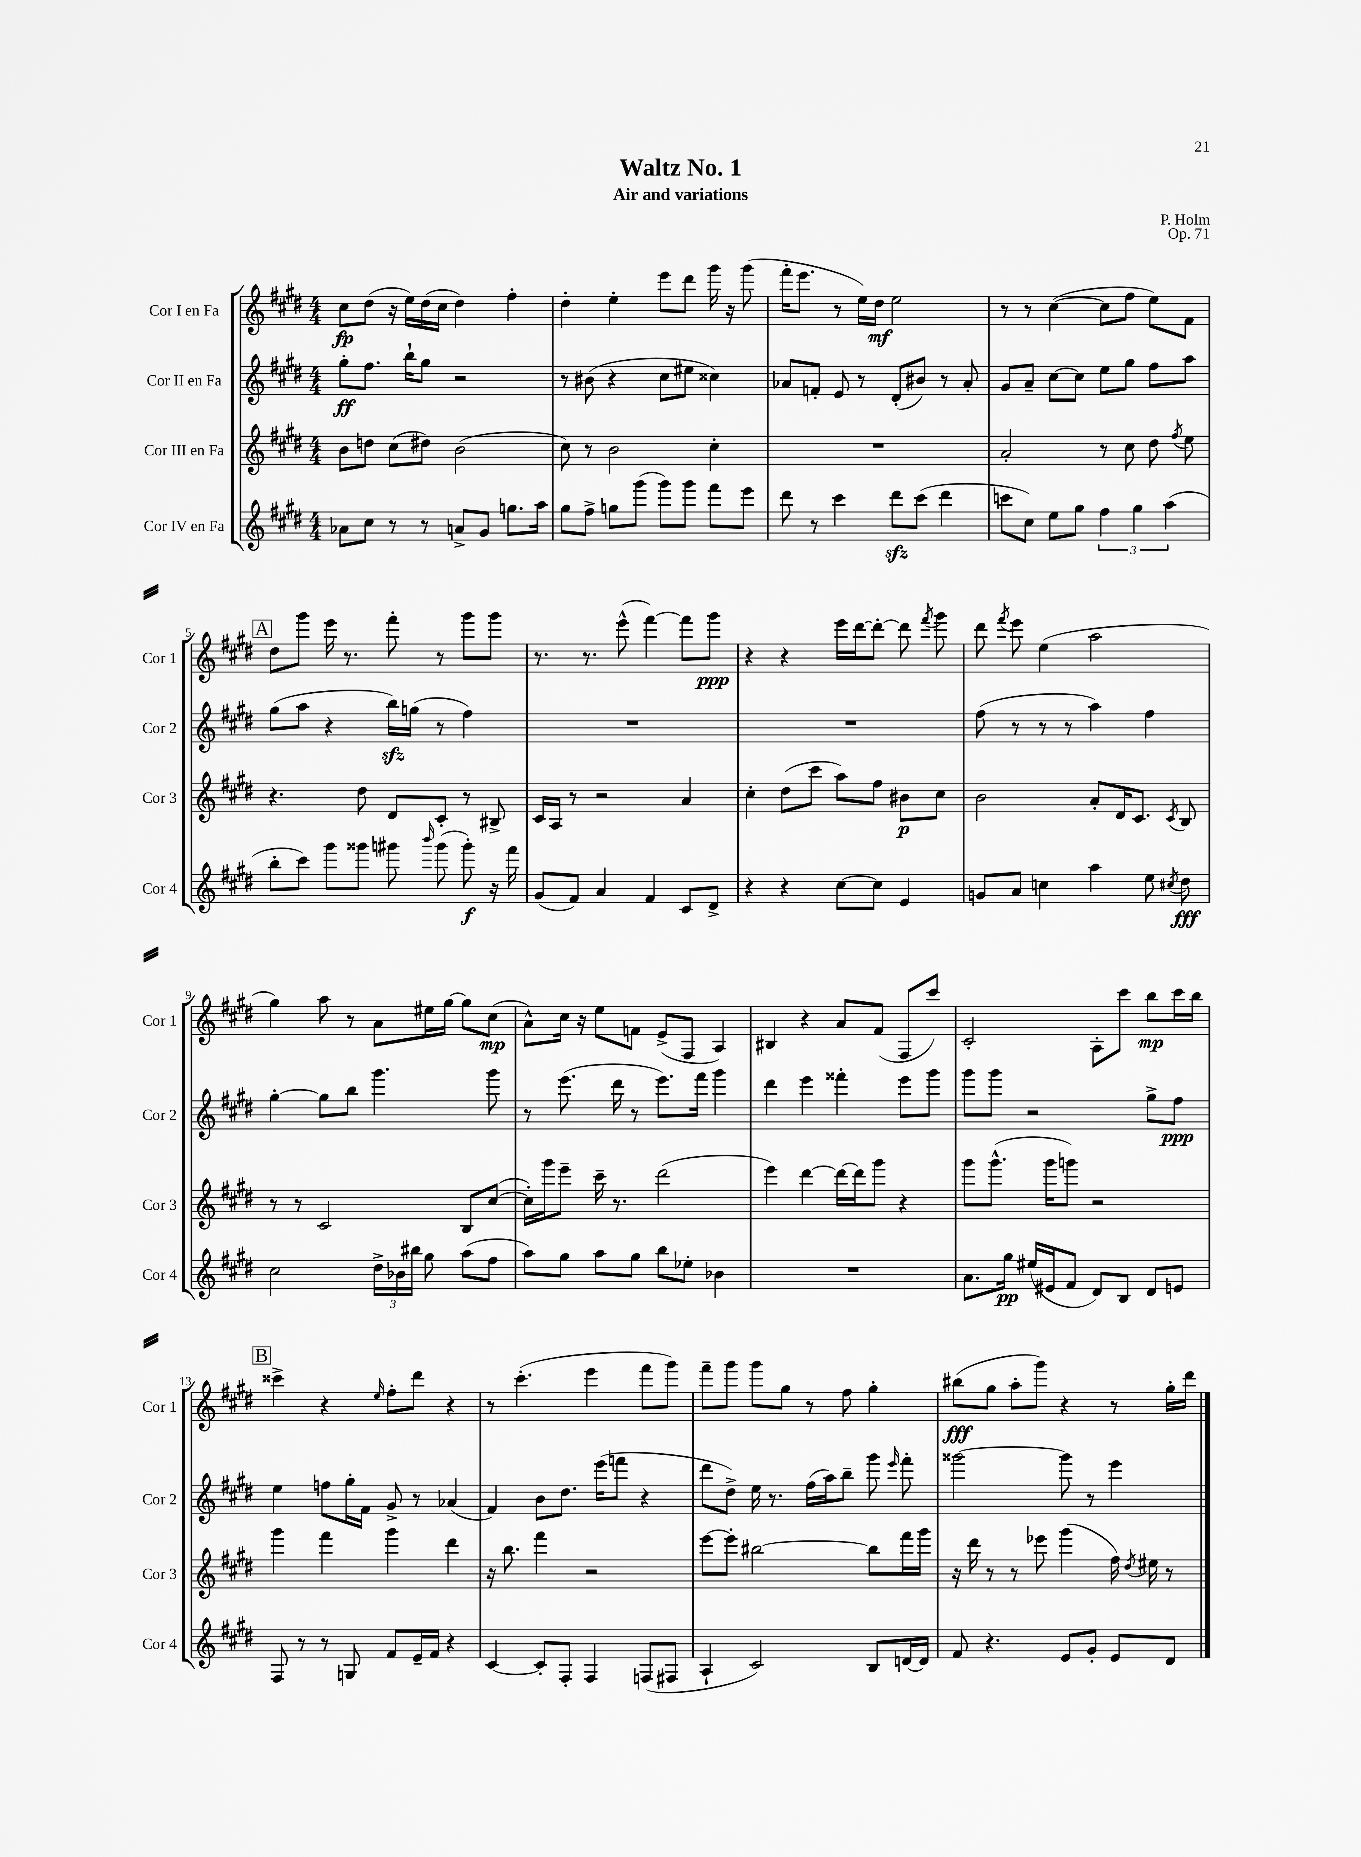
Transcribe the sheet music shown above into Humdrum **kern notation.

**kern	**dynam	**kern	**dynam	**kern	**dynam	**kern	**dynam
*part4	*part4	*part3	*part3	*part2	*part2	*part1	*part1
*staff4	*staff4	*staff3	*staff3	*staff2	*staff2	*staff1	*staff1
*I"Cor IV en Fa	*	*I"Cor III en Fa	*	*I"Cor II en Fa	*	*I"Cor I en Fa	*
*I'Cor 4	*	*I'Cor 3	*	*I'Cor 2	*	*I'Cor 1	*
*clefG2	*	*clefG2	*	*clefG2	*	*clefG2	*
*k[f#c#g#d#]	*	*k[f#c#g#d#]	*	*k[f#c#g#d#]	*	*k[f#c#g#d#]	*
*M4/4	*	*M4/4	*	*M4/4	*	*M4/4	*
=1	=1	=1	=1	=1	=1	=1	=1
8a-X\L	.	8b\L	.	8gg#'\L	ff	8cc#\L	fp
8cc#\J	.	8ddn\J	.	8.ff#\J	.	(8dd#\J	.
8r	.	(8cc#\L	.	.	.	16r	.
.	.	.	.	16bb`\KL	.	16ee\LL)	.
8r	.	8dd#X\J)	.	8gg#\J	.	(16dd#\	.
.	.	.	.	.	.	16cc#\JJ	.
8an^/L	.	(2b\	.	2r	.	4dd#\)	.
8g#/J	.	.	.	.	.	.	.
8.ggn\L	.	.	.	.	.	4ff#'\	.
16aa\Jk	.	.	.	.	.	.	.
=2	=2	=2	=2	=2	=2	=2	=2
8gg#\L	.	8cc#\)	.	8r	.	4dd#'\	.
8ff#^\J	.	8r	.	(8b#X\	.	.	.
8ggn\L	.	2b\	.	4r	.	4ee'\	.
(8ggg#\J	.	.	.	.	.	.	.
8ggg#\L)	.	.	.	8cc#\L	.	8eee\L	.
8ggg#\J	.	.	.	8ee#X\J	.	8ddd#\J	.
8fff#\L	.	4cc#'\	.	4cc##X\)	.	16ggg#\	.
.	.	.	.	.	.	16r	.
8eee\J	.	.	.	.	.	(8ggg#\	.
=3	=3	=3	=3	=3	=3	=3	=3
8ddd#\	.	1r	.	8a-X/L	.	16fff#'\KL	.
.	.	.	.	.	.	8.eee\J	.
8r	.	.	.	8fn'/J	.	.	.
4ccc#\	.	.	.	8e/	.	8r	.
.	.	.	.	8r	.	16ee\LL)	.
.	.	.	.	.	.	16dd#\JJ	mf
8ddd#zz\L	.	.	.	(8d#'/L	.	2ee\	.
(8ccc#\J	.	.	.	8b#X/J)	.	.	.
4ddd#\	.	.	.	8r	.	.	.
.	.	.	.	8a-'/	.	.	.
=4	=4	=4	=4	=4	=4	=4	=4
8cccn\L	.	2a'/	.	8g#/L	.	8r	.
8cc#\J)	.	.	.	8a~/J	.	8r	.
8ee\L	.	.	.	[8cc#\L	.	([4cc#\	.
8gg#\J	.	.	.	8cc#\J]	.	.	.
6ff#\	.	8r	.	8ee\L	.	8cc#\L]	.
.	.	8cc#\	.	8gg#\J	.	8ff#\J	.
6gg#\	.	.	.	.	.	.	.
.	.	8dd#\	.	8ff#\L	.	8ee\L)	.
(6aa\	.	.	.	.	.	.	.
.	.	8qff#/	.	.	.	.	.
.	.	8ee\	.	8aa\J	.	8f#\J	.
!!LO:LB:g=z
!!LO:REH:place=s1:t=A
=5	=5	=5	=5	=5	=5	=5	=5
8bb'\L	.	4.r	.	(8gg#\L	.	8dd#\L	.
8ccc#\J)	.	.	.	8aa\J	.	8ggg#\J	.
8ggg#\L	.	.	.	4r	.	16eee\	.
.	.	.	.	.	.	8.r	.
8ggg##X\J	.	8dd#\	.	.	.	.	.
8ggg#X\	.	8d#/L	.	16bbzz\LL)	.	8fff#'\	.
.	.	.	.	(16ggn\JJ	.	.	.
16qqbbb/	.	.	.	.	.	.	.
(8ggg#\	.	8c#'/J	.	8r	.	8r	.
8ggg#'\)	f	8r	.	4ff#\)	.	8ggg#\L	.
16r	.	8B#X^/	.	.	.	8ggg#\J	.
16fff#\	.	.	.	.	.	.	.
=6	=6	=6	=6	=6	=6	=6	=6
(8g#/L	.	16c#/LL	.	1r	.	8.r	.
.	.	16A/JJ	.	.	.	.	.
8f#/J)	.	8r	.	.	.	.	.
.	.	.	.	.	.	8.r	.
4a/	.	2r	.	.	.	.	.
.	.	.	.	.	.	(8eee^^\	.
4f#/	.	.	.	.	.	[4fff#\)	.
8c#/L	.	4a/	.	.	.	8fff#\L]	.
8d#^/J	.	.	.	.	.	8ggg#\J	ppp
=7	=7	=7	=7	=7	=7	=7	=7
4r	.	4cc#'\	.	1r	.	4r	.
4r	.	(8dd#\L	.	.	.	4r	.
.	.	8ccc#\J	.	.	.	.	.
[8cc#\L	.	8aa\L)	.	.	.	16eee\LL	.
.	.	.	.	.	.	[16ddd#\J	.
8cc#\J]	.	8ff#\J	.	.	.	8ddd#'\J_	.
4e/	.	8b#X\L	p	.	.	8ddd#\]	.
.	.	.	.	.	.	8qfff#/	.
.	.	8cc#\J	.	.	.	8ggg#\	.
=8	=8	=8	=8	=8	=8	=8	=8
8gn/L	.	2b\	.	(8ff#\	.	8ddd#\	.
.	.	.	.	.	.	8qfff#/	.
8a/J	.	.	.	8r	.	8eee\	.
4ccn\	.	.	.	8r	.	(4ee\	.
.	.	.	.	8r	.	.	.
4aa\	.	8a'/L	.	4aa\)	.	2aa\	.
.	.	16d#/K	.	.	.	.	.
.	.	8.c#/J	.	.	.	.	.
8ee\	.	.	.	4ff#\	.	.	.
8qcc#X/	.	8qc#/	.	.	.	.	.
8dd#\	fff	8B/	.	.	.	.	.
!!LO:LB:g=z
=9	=9	=9	=9	=9	=9	=9	=9
2cc#\	.	8r	.	[4gg#'\	.	4gg#\)	.
.	.	8r	.	.	.	.	.
.	.	2c#/	.	8gg#\L]	.	8aa\	.
.	.	.	.	8bb\J	.	8r	.
24dd#^\LL	.	.	.	4.ggg#\	.	8a\L	.
24b-X\	.	.	.	.	.	.	.
24bb#X\JJ	.	.	.	.	.	.	.
8gg#\	.	.	.	.	.	16ee#X\L	.
.	.	.	.	.	.	[16gg#\JJ	.
(8aa\L	.	8B/L	.	.	.	8gg#\L]	.
8ff#\J	.	([8cc#/J	.	8ggg#\	.	(8cc#\J	mp
=10	=10	=10	=10	=10	=10	=10	=10
8aa\L)	.	16cc#'\LL])	.	8r	.	8a^^\L)	.
.	.	16ggg#\J	.	.	.	.	.
8gg#\J	.	8eee~\J	.	(8.eee\	.	16cc#\Jk	.
.	.	.	.	.	.	16r	.
8aa\L	.	16ccc#~\	.	.	.	8ee\L	.
.	.	8.r	.	16ddd#\	.	.	.
8gg#\J	.	.	.	8r	.	8fn\J	.
8bb\L	.	(2ddd#\	.	8.eee\L)	.	(8e^/L	.
8ee-X'\J	.	.	.	.	.	8F#/J	.
.	.	.	.	16fff#\Jk	.	.	.
4b-X\	.	.	.	4ggg#\	.	4A/)	.
=11	=11	=11	=11	=11	=11	=11	=11
1r	.	4eee\)	.	4ddd#\	.	4B#X/	.
.	.	[4ddd#\	.	4eee\	.	4r	.
.	.	16ddd#\LL_	.	4fff##X'\	.	8a/L	.
.	.	16ddd#\J]	.	.	.	.	.
.	.	8ggg#\J	.	.	.	(8f#/J	.
.	.	4r	.	8eee\L	.	8F#/L	.
.	.	.	.	8ggg#\J	.	8ccc#/J)	.
=12	=12	=12	=12	=12	=12	=12	=12
8.a\L	.	8ggg#\L	.	8ggg#\L	.	2c#'/	.
.	.	(8.ggg#^^\J	.	8ggg#\J	.	.	.
16gg#\Jk	pp	.	.	.	.	.	.
(16ee#X/LL	.	.	.	2r	.	.	.
16e#X/J	.	16ggg#\KL	.	.	.	.	.
8f#/J	.	8gggn\J)	.	.	.	.	.
8d#/L)	.	2r	.	.	.	8A'\L	.
8B/J	.	.	.	.	.	8ccc#\J	.
8d#/L	.	.	.	8gg#^\L	.	8bb\L	mp
8en/J	.	.	.	8ff#\J	ppp	16ccc#\L	.
.	.	.	.	.	.	16bb\JJ	.
!!LO:LB:g=z
!!LO:REH:place=s1:t=B
=13	=13	=13	=13	=13	=13	=13	=13
8F#/	.	4ggg#\	.	4ee\	.	4ccc##X^\	.
8r	.	.	.	.	.	.	.
8r	.	4fff#\	.	8ffn\L	.	4r	.
8Gn/	.	.	.	16gg#'\L	.	.	.
.	.	.	.	16f#\JJ	.	.	.
.	.	.	.	.	.	16qqee/	.
8f#/L	.	4ggg#\	.	8g#^/	.	8ff#'\L	.
16e~/L	.	.	.	8r	.	8ddd#\J	.
16f#/JJ	.	.	.	.	.	.	.
4r	.	4ddd#\	.	(4a-X/	.	4r	.
=14	=14	=14	=14	=14	=14	=14	=14
[4c#/	.	16r	.	4f#/)	.	8r	.
.	.	8.bb\	.	.	.	.	.
.	.	.	.	.	.	(4.ccc#'\	.
8c#'/L]	.	4fff#\	.	8b\L	.	.	.
8F#'/J	.	.	.	8.dd#\J	.	.	.
4F#/	.	2r	.	.	.	4eee\	.
.	.	.	.	(16eee\KL	.	.	.
.	.	.	.	8fffn\J	.	.	.
(8Fn/L	.	.	.	4r	.	8fff#\L	.
8F#X/J	.	.	.	.	.	8ggg#\J)	.
=15	=15	=15	=15	=15	=15	=15	=15
4A`/	.	[8eee\L	.	8ddd#\L	.	8fff#~\L	.
.	.	8eee'\J]	.	8dd#^\J)	.	8ggg#\J	.
2c#/)	.	[2bb#X\	.	16ee\	.	8ggg#\L	.
.	.	.	.	8.r	.	.	.
.	.	.	.	.	.	8gg#\J	.
.	.	.	.	(16ff#\LL	.	8r	.
.	.	.	.	16aa\J)	.	.	.
.	.	.	.	8bb~\J	.	8ff#\	.
8B/L	.	8bb#\L]	.	8ggg#\	.	4gg#'\	.
.	.	.	.	16qqeee/	.	.	.
[16dn/L	.	16fff#\L	.	8fff#'\	.	.	.
16d/JJ]	.	16ggg#\JJ	.	.	.	.	.
=16	=16	=16	=16	=16	=16	=16	=16
8f#/	.	16r	.	[2ggg##X\	.	(8bb#X\L	fff
.	.	16ddd#\	.	.	.	.	.
4.r	.	8r	.	.	.	8gg#\J	.
.	.	8r	.	.	.	8aa'\L	.
.	.	8eee-X\	.	.	.	8ggg#\J)	.
8e/L	.	(4ggg#\	.	8ggg##\]	.	4r	.
8g#'/J	.	.	.	8r	.	.	.
8e/L	.	16ff#\)	.	4eee\	.	8r	.
.	.	8qdd#/	.	.	.	.	.
.	.	16ee#X\	.	.	.	.	.
8d#/J	.	8r	.	.	.	16gg#'\LL	.
.	.	.	.	.	.	16ddd#\JJ	.
==	==	==	==	==	==	==	==
*-	*-	*-	*-	*-	*-	*-	*-
